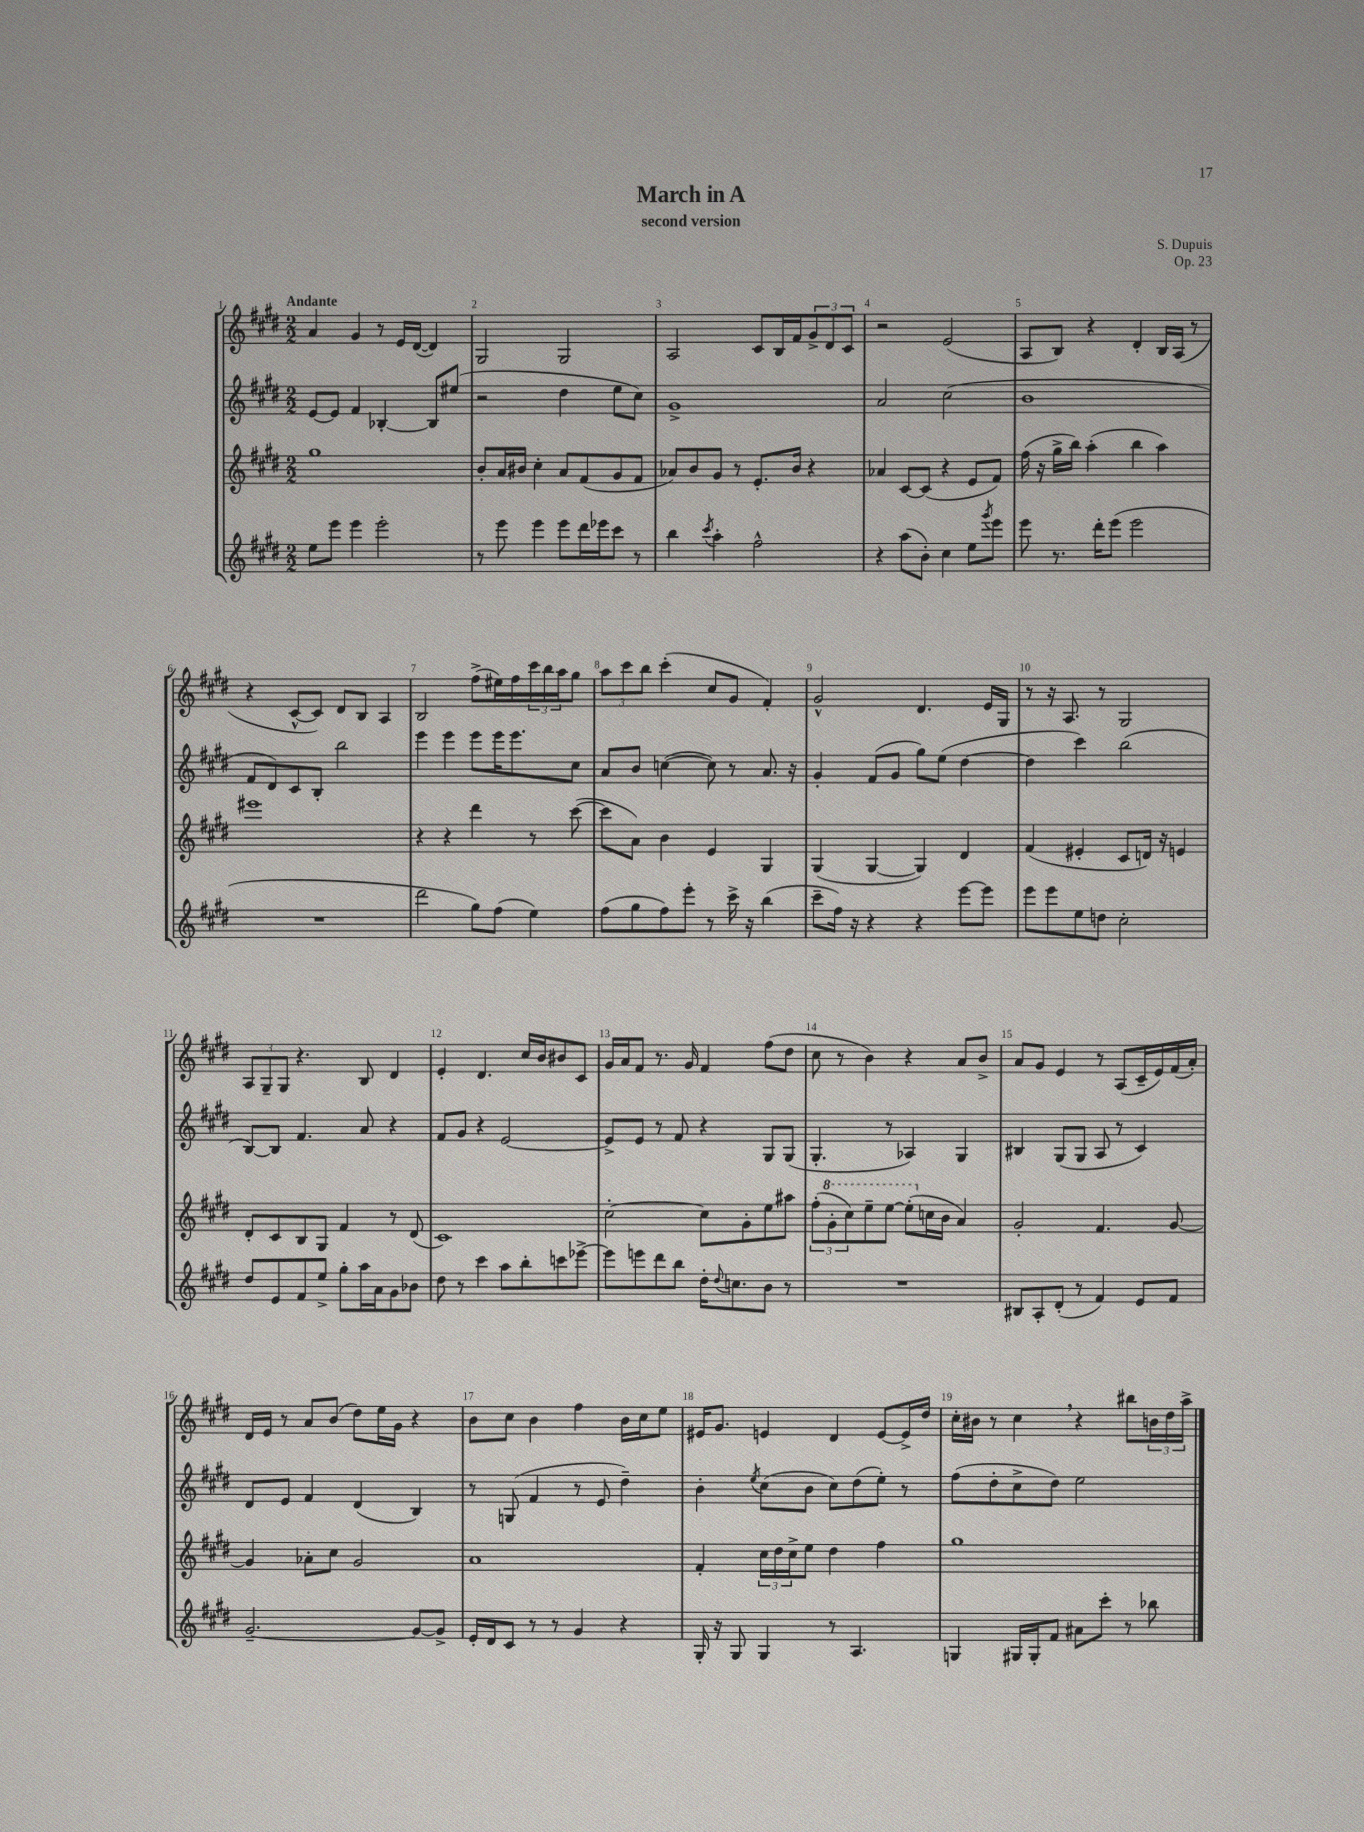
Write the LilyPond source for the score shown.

\header { title = "March in A" composer = "S. Dupuis" subtitle = "second version" opus = "Op. 23" }
<<
\new StaffGroup <<
\new Staff = "s0" {
    \clef treble \key e \major \numericTimeSignature \time 2/2 \tempo "Andante"
    a'4 gis'4 r8 e'16 dis'16~( dis'4) |
    gis2 gis2 |
    a2 cis'8 b16 fis'16 \tuplet 3/2 { gis'8-> dis'8 cis'8 } |
    r2 e'2( |
    a8 b8) r4 dis'4-. b16 a16( r8 |
    r4 cis'8~-^ cis'8) dis'8 b8 a4 |
    b2 fis''8->( eis''16) fis''16 \tuplet 3/2 { cis'''16 b''16 a''16 } gis''8 |
    \tuplet 3/2 { a''8 cis'''8 b''8 } cis'''4-.( cis''8 gis'8 fis'4-.) |
    gis'2-^ dis'4. e'16 gis16 |
    r8 r16 a8. r8 gis2 |
    \tuplet 3/2 { a8 gis8-- gis8 } r4. b8 dis'4 |
    e'4-. dis'4. cis''16 b'16 bis'8 cis'8 |
    gis'16 a'16 fis'8 r8. gis'16 fis'4 fis''8( dis''8 |
    cis''8 r8 b'4) r4 a'8 b'8-> |
    a'8 gis'8 e'4 r8 a8( cis'16-- e'16) fis'16( a'16-.) |
    dis'16 e'16 r8 a'8 b'8( dis''8) e''16 gis'16 r4 |
    b'8 cis''8 b'4 fis''4 b'16 cis''16 e''8 |
    eis'16 gis'8. e'4 dis'4 e'8~ e'16-> dis''16 |
    cis''16-. bis'16 r8 cis''4 \breathe r4 bis''8 \tuplet 3/2 { b'16 dis''16 a''16-> } \bar "|." |
}
\new Staff = "s1" {
    \clef treble \key e \major \numericTimeSignature \time 2/2
    e'8~ e'8 fis'4 bes4~-. bes8 eis''8( |
    r2 dis''4 e''8 cis''8) |
    gis'1-> |
    a'2 cis''2( |
    b'1 |
    fis'8 dis'8) cis'8 b8-. b''2 |
    e'''4 e'''4 e'''8 e'''16 e'''8. cis''8 |
    a'8 b'8 c''4~( c''8) r8 a'8. r16 |
    gis'4-. fis'8( gis'8 gis''8) e''8( dis''4~ |
    dis''4 cis'''4) b''2( |
    b8~) b8 fis'4. a'8 r4 |
    fis'8 gis'8 r4 e'2~ |
    e'8-> e'8 r8 fis'8 r4 gis8 gis8( |
    gis4.-. r8 aes4) gis4 |
    bis4 gis8( gis8 a8 r8 cis'4) |
    dis'8 e'8 fis'4 dis'4( b4) |
    r8 g8( fis'4 r8 e'8 dis''4--) |
    b'4-. \acciaccatura { e''8 } cis''8( b'8 cis''8) dis''8( e''8-.) r8 |
    fis''8( dis''8-. cis''8-> dis''8) e''2 \bar "|." |
}
\new Staff = "s2" {
    \clef treble \key e \major \numericTimeSignature \time 2/2
    gis''1 |
    b'8-. a'16 bis'16 cis''4-. a'8 fis'8( gis'8 fis'8 |
    aes'8) b'8 gis'8 r8 e'8.-. b'16 r4 |
    aes'4 cis'8~ cis'8( r4 e'8 fis'8) |
    fis''16( r16 gis''16-> b''16) a''4-.( b''4 a''4) |
    eis'''1 |
    r4 r4 dis'''4 r8 cis'''8~( |
    cis'''8 a'8) b'4 e'4 gis4 |
    gis4( gis4~ gis4) dis'4 |
    fis'4( eis'4-. cis'8 d'16) r16 e'4 |
    dis'8-. cis'8 b8 gis8 fis'4 r8 dis'8( |
    cis'1) |
    cis''2~-. cis''8 gis'8-. e''8 ais''8 |
    \tuplet 3/2 { fis''8-.( \ottava #1 gis''8-. cis'''8) } e'''8-- e'''8~ e'''8-.( \ottava #0 c''16 b'16 a'4) |
    gis'2-. fis'4. gis'8~ |
    gis'4 aes'8-. cis''8 gis'2 |
    a'1 |
    fis'4-. \tuplet 3/2 { cis''16 dis''16 cis''16-> } e''8 dis''4 fis''4 |
    gis''1 \bar "|." |
}
\new Staff = "s3" {
    \clef treble \key e \major \numericTimeSignature \time 2/2
    e''8 e'''8 e'''4 e'''2-. |
    r8 e'''8 e'''4 e'''8 dis'''16 ees'''16 cis'''8 r8 |
    b''4 \acciaccatura { cis'''8 } a''4-. fis''2-^ |
    r4 a''8( b'8-.) cis''4 e''8 \acciaccatura { gis'''8 } e'''8 |
    e'''8 r8. dis'''16-. e'''8( e'''2 |
    R1 |
    dis'''2 gis''8) fis''8( e''4) |
    fis''8( gis''8 fis''8) e'''8-. r8 cis'''16-> r16 b''4( |
    cis'''8-- fis''16) r16 r4 r4 e'''8~ e'''8 |
    e'''8 e'''8 e''8 d''8 cis''2-. |
    dis''8 e'8 fis'8 e''8-> gis''8-. a''16 a'16 gis'8 bes'8 |
    dis''8 r8 cis'''4 a''8 b''8-. c'''8 ees'''8~-> |
    ees'''8 e'''8 dis'''8 b''8 dis''16-. \appoggiatura { dis''8 } c''8. b'8 r8 |
    R1 |
    bis8 a8-. dis'8-.( r8 fis'4) e'8 fis'8 |
    gis'2.~-- gis'8~ gis'8-> |
    e'16-. dis'16 cis'8 r8 r8 gis'4 r4 |
    gis16-. r16 gis8 gis4 r8 a4. |
    g4 gis16 gis16-. fis'8 ais'8 cis'''8-. r8 bes''8 \bar "|." |
}
>>
>>
\layout { \context { \Score \override BarNumber.break-visibility = ##(#f #t #t) barNumberVisibility = #all-bar-numbers-visible } }
